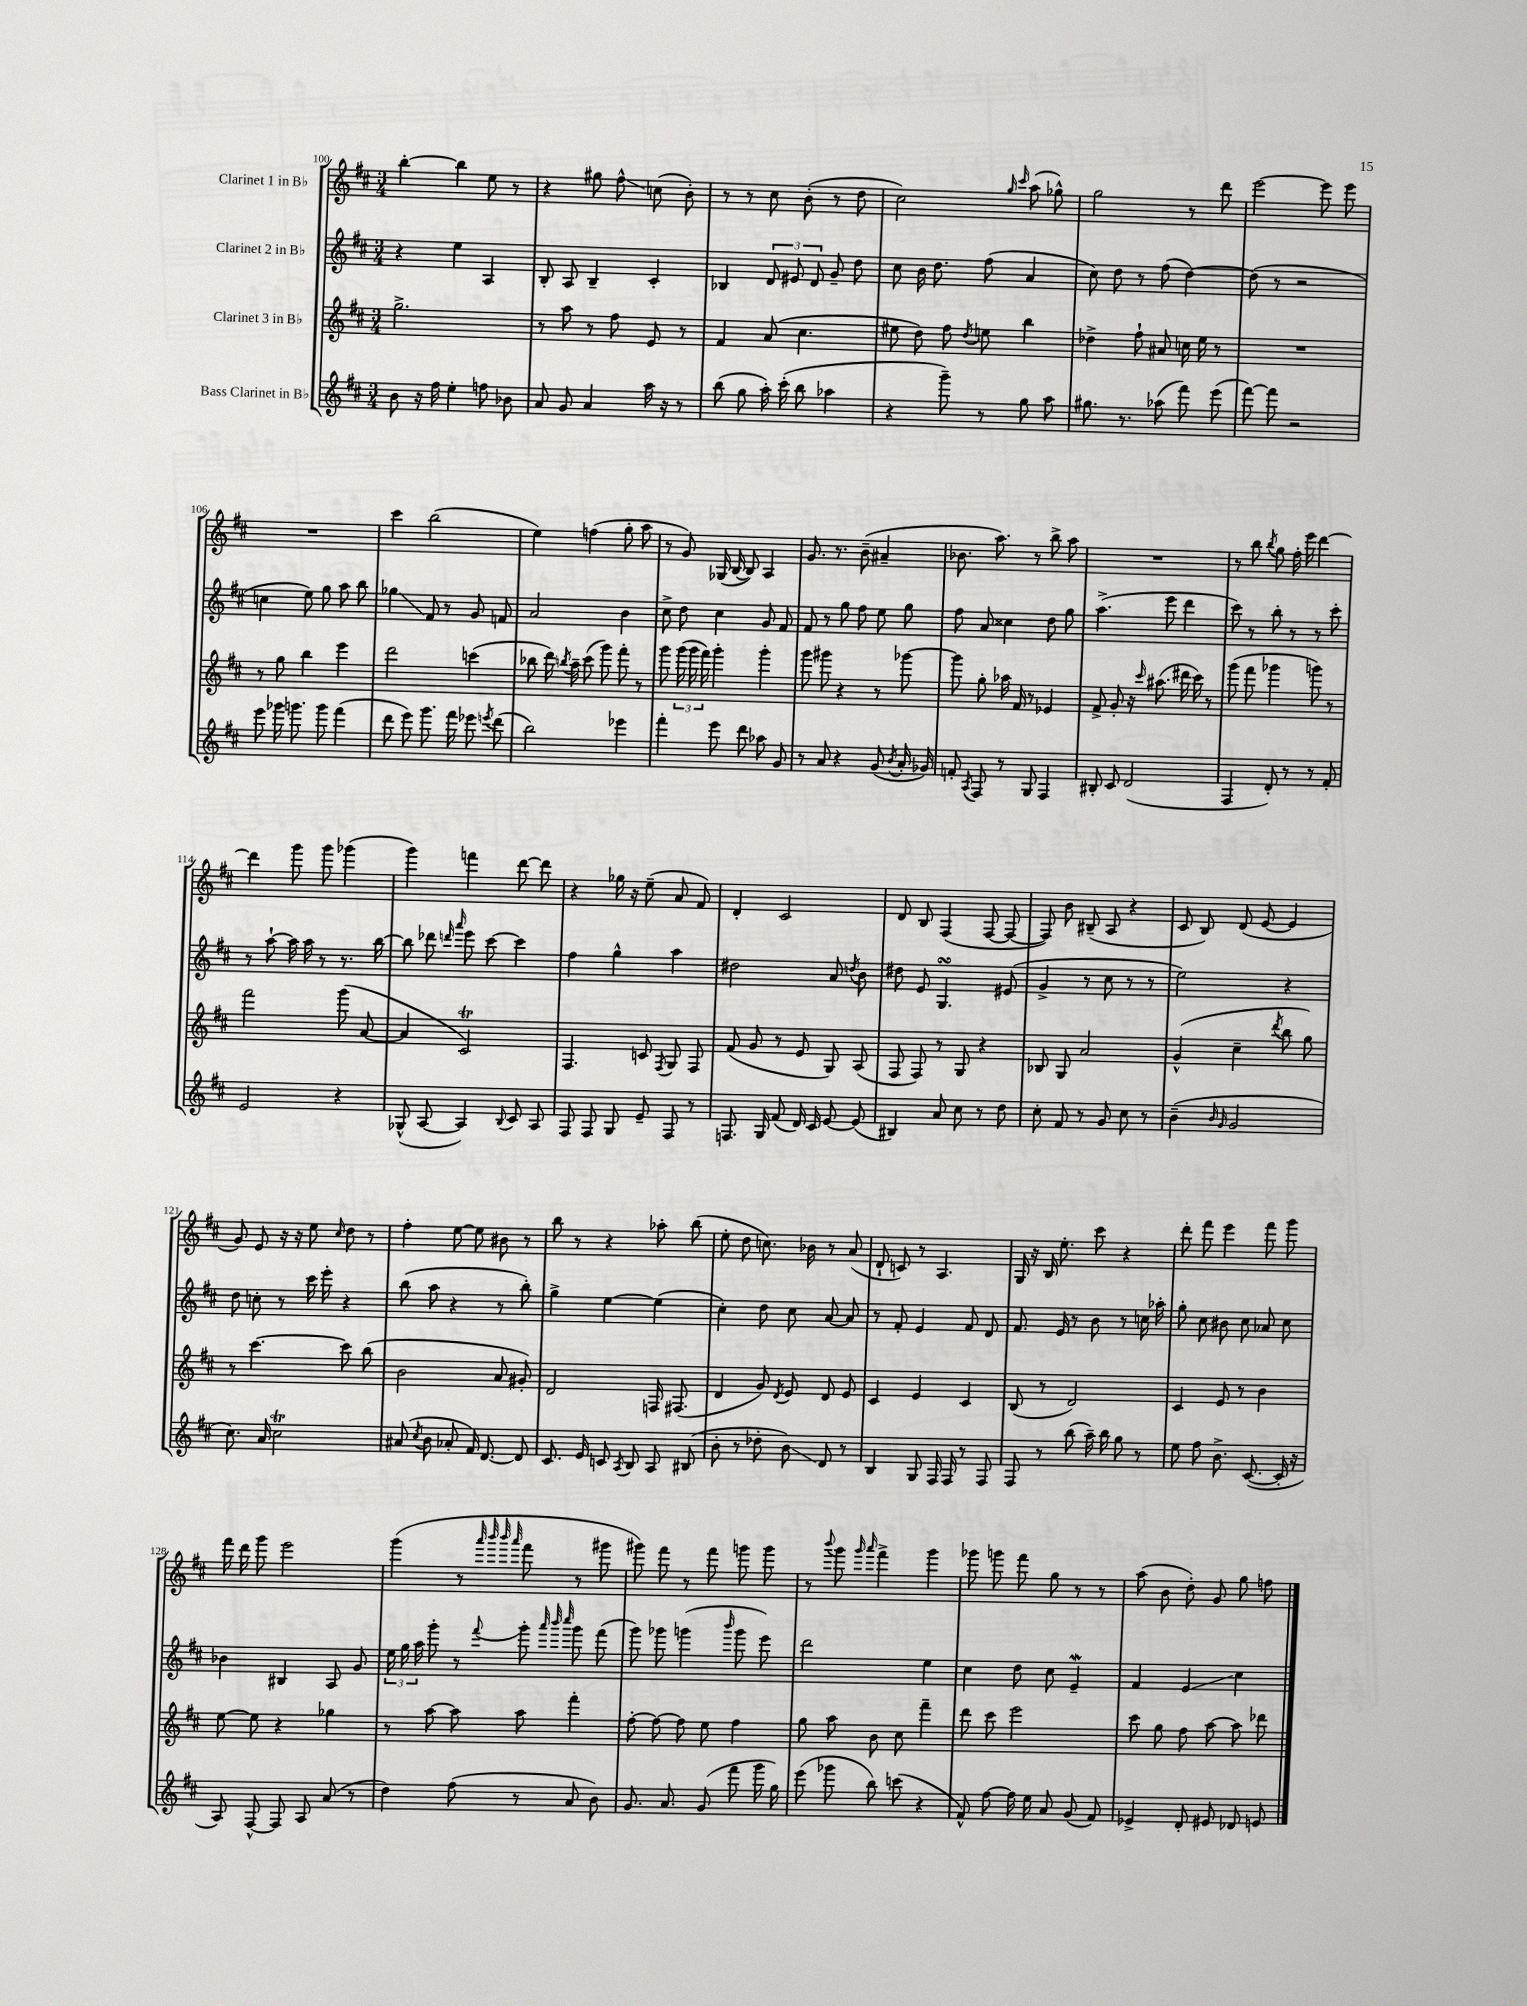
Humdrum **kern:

**kern	**kern	**kern	**kern
*staff4	*staff3	*staff2	*staff1
*clefG2	*clefG2	*clefG2	*clefG2
*k[f#c#]	*k[f#c#]	*k[f#c#]	*k[f#c#]
*M3/4	*M3/4	*M3/4	*M3/4
8b	2.gg^	4r	[4bb'
16r	.	.	.
16ff#	.	.	.
4ee'	.	4ee	4bb]
8ff	.	4A	8ee
8b-	.	.	8r
=	=	=	=
8a	8r	8B'	4r
8g	8aa	8A	.
4a	8r	4B~	8gg#
.	8ff#	.	8ff#^^
16aa	8e	4c#'	(8cc
16r	.	.	.
8r	8r	.	8b')
=	=	=	=
(8bb	4f#	4B-	8r
8gg	.	.	8r
16aa')	(8a	12d	8cc#
(16ccc#'	.	.	.
.	.	12e#	.
8bb	4.cc#	.	(8b'
.	.	12d	.
4aa-	.	8g~	8r
.	.	8dd	8dd
=	=	=	=
4r	8ee#	8cc#	2cc#)
.	8dd)	16b	.
.	.	8.dd	.
8ggg~)	8ff#	.	.
.	8qdd	.	.
8r	8ee	(8ff#	.
.	.	.	16qqgg
.	.	.	16qqccc#
8gg	4bb	4a	(8aa
8aa	.	.	8gg-^^)
=	=	=	=
8.gg#	4dd-^	8cc#)	2gg
.	.	8dd	.
8.r	.	.	.
.	8ff#`	8r	.
(8aa-	8a#	(8ff#	.
8fff#)	16cc	[4dd)	8r
.	16ee	.	.
(8eee	8r	.	8ddd
=	=	=	=
[8fff#)	2.r	(8dd]	[2eee
8fff#]	.	8r	.
2r	.	2r	.
.	.	.	8eee]
.	.	.	8eee
=	=	=	=
8eee	8r	4cc	2.r
16ggg-	8gg	.	.
8.ggg	.	.	.
.	4bb	8ee)	.
8ggg	.	8gg	.
(4fff#	4eee	8aa	.
.	.	8bb	.
=	=	=	=
8ddd	2ddd	4gg-	4ccc#
8eee)	.	.	.
8.ggg	.	8f#	(2bb
.	.	8r	.
16fff#	.	.	.
8eee-	(4ccc	8g	.
8qeee	.	.	.
(8ddd	.	8f	.
=	=	=	=
2bb)	8bb-	2a	4ee)
.	16ddd)	.	.
.	8qbb	.	.
.	16aa~	.	.
.	(8ccc#	.	(4ff
.	8ggg)	.	.
4eee-	8fff#'	4b	8gg'
.	8r	.	8aa
=	=	=	=
4fff#'	8ggg	8cc#^	8r
.	(24ggg	8dd	8g)
.	24ggg	.	.
.	24fff#)	.	.
8eee	4ggg'	4cc#	(16G-
.	.	.	[16B
8ddd	.	.	8B])
8aa-	4ggg'	8g	4A
8g	.	8f#	.
=	=	=	=
8r	8ggg	8f#	8.g
8a	8ggg#	8r	.
.	.	.	8.r
4r	4r	8gg	.
.	.	8ff#	(8b~
(8g	8r	8ee	4a#~
8qb	.	.	.
16a'	[8ggg-	8gg	.
16g-)	.	.	.
=	=	=	=
8f'	8ggg-]	8ff#	8.b-
8qA	.	.	.
8F#	8gg'	8a	.
.	.	.	8.aa)
8r	16aa-	4cc##	.
.	16f#	.	.
8G	8r	.	8r
4F#	4e-	8dd	8bb^
.	.	8gg	8aa
=	=	=	=
8B#'	8f#^	(4.aa^	2.r
8c#	8g'	.	.
(2d	16r	.	.
.	16qqccc#	.	.
.	(8.aa#	.	.
.	.	8eee	.
.	16ddd#	4ddd	.
.	16ccc#)	.	.
.	8r	.	.
=	=	=	=
4F#	(8ggg	8ccc#)	8r
.	8fff#	8r	8bb
.	.	.	8qbb
8d')	4ggg-	8bb'	8gg
8r	.	8r	16ff#'
.	.	.	16eee
8r	8ggg)	8r	[4ddd
8f#'	8r	8ccc#'	.
=	=	=	=
2e	2fff#	8r	4ddd]
.	.	[8aa`	.
.	.	16aa]	8ggg
.	.	16aa	.
.	.	8r	8ggg
4r	(8ggg	8.r	(4ggg-
.	[8a	.	.
.	.	[16bb	.
=	=	=	=
(8G-^^	4a]	8bb]	4ggg)
[8A	.	8ddd-	.
.	.	16qqddd	.
.	.	16qqaaa	.
4A])	2c#)	8eee	4fff
.	.	[8ccc#	.
8qqB	.	.	.
8c#	.	4ccc#]	[8ddd
8A	.	.	8ddd]
=	=	=	=
8F#	4.F#	4ff#	4r
8F#	.	.	.
8G	.	4gg^^	16gg-
.	.	.	16r
8e~	8c	.	(8ee~
.	8qF#	.	.
8F#	8G	4aa	8a
8r	8F#	.	8f#)
=	=	=	=
8.F	(8f#	2dd#	4d'
.	8g	.	.
16G	.	.	.
(8f#	8r	.	2c#
16d)	8e	.	.
16c#	.	.	.
[8e	8G)	8a	.
.	.	8qdd	.
(8e]	(8A	8b	.
=	=	=	=
4B#)	8F#	8dd#	8d
.	8F#)	8e	8B
8a	8r	4.G	(4F#
8cc#	8G	.	.
8r	4r	.	[8F#
8dd	.	(8e#	8F#_
=	=	=	=
8cc#'	8B-	4g^	8F#])
8f#	8G	.	8b
8r	2a	8r	(8B#~
8g	.	8cc#	8A
8cc#	.	8r	4r
8r	.	8r	.
=	=	=	=
(4b~	(4g^^	2ee)	8c#
.	.	.	8B)
16qqb	.	.	.
16qqg	.	.	.
2g	4cc#~	.	(8d
.	.	.	[8e
.	8qddd	.	.
.	8bb	4r	4e]
.	8gg)	.	.
=	=	=	=
8.cc#)	8r	8dd	8g)
.	[4.ccc#	8cc'	8e
16a	.	.	.
2cc#	.	8r	16r
.	.	.	16r
.	.	16ccc#	8ee
.	.	16eee'	.
.	.	.	16qqcc#
.	8ccc#]	4r	8dd
.	(8bb	.	8r
=	=	=	=
(8a#	2b	(8bb	4ff#'
8qcc#	.	.	.
8b	.	8aa	.
8a-'	.	4r	[8ee
16f#)	.	.	8ee]
[8.d	.	.	.
.	8a	8r	8b#
8d]	8g#')	8bb')	8r
=	=	=	=
8.c#	2d	4gg^	8bb
.	.	.	8r
16e	.	.	.
8c	.	[4ee	4r
8qA	.	.	.
8B	.	.	.
8A	16F	(4ee]	8aa-'
.	(8.F#	.	.
(8B#	.	.	(8bb
=	=	=	=
8b'	4d	4cc#')	8ee'
8r	.	.	8dd
8dd-'	8g)	8dd	8.cc)
.	8qd	.	.
8b)	8e	8cc#	.
.	.	.	16b-
8d	8d	[8a	8r
8r	8e	8a]	(8a
=	=	=	=
4B	4c#	8r	8d`
.	.	8f#'	8c)
8G	4e	4e	8r
16F#	.	.	4.A
16F#	.	.	.
8r	4c#	8f#	.
8F#	.	8d	.
=	=	=	=
8F#	(8B	8.f#	16G
.	.	.	16r
8r	8r	.	16B
.	.	16e	8.ee'
(8bb	2d)	8r	.
16aa~)	.	8b	8ccc#
16bb	.	.	.
8gg	.	8r	4r
8r	.	16cc	.
.	.	16aa-'	.
=	=	=	=
8ee	4c#	8gg'	8ddd'
8ff#	.	8cc#	8fff#
8.b^	8e	8b#	4eee
.	8r	8cc#	.
([8.c#	.	.	.
.	4b	8a-	8fff#
16c#']	.	8cc#	8ggg
16r	.	.	.
=	=	=	=
8A)	[8ee	4b-	16fff#
.	.	.	16ddd
[8F#^^	8ee]	.	8ggg
8F#]	4r	4B#	2eee
8A	.	.	.
(8a	4gg-	8A	.
8r	.	8g	.
=	=	=	=
4dd)	8r	24ee	(4ggg
.	.	24gg	.
.	.	24aa	.
.	[8aa	8ggg'	.
(8ff#	8aa]	8r	8r
.	.	.	32qqaaa
.	.	.	32qqbbb
.	.	.	32qqbbb
.	.	8qqfff#	32qqaaa
8r	8aa	8ggg'	8fff#
.	.	32qqaaa	.
.	.	32qqbbb	.
.	.	32qqcccc#	.
8a	4fff#'	8ggg	8r
8b)	.	(8fff#	8ggg#
=	=	=	=
8.g	[8ff#'	8ggg)	8ggg#)
.	8ff#_	8ggg-	8fff#
8.a	.	.	.
.	8ff#]	(4ggg	8r
(8g	8ee	.	8fff#
.	.	16qqbbb	.
8fff#	4ff#	8ggg	8ggg
16ggg	.	8eee)	8ggg
16gg)	.	.	.
=	=	=	=
(8eee	8gg	2ddd	8r
.	.	.	8qqbbb
8ggg-	8aa	.	8ggg
.	.	.	16qqggg
.	.	.	16qqaaa
8bb)	8b	.	4fff#^
(8ccc	8cc#	.	.
4r	4fff#~	4ee	4ggg
=	=	=	=
8f#^^)	8ddd	4cc#	8ggg-
[8ff#	8ccc#	.	8ggg
16ff#]	2eee	8dd	8fff#
16ee	.	.	.
8a	.	8cc#	8gg
(8g	.	4e~	8r
8f#)	.	.	8r
=	=	=	=
4e-^	8ccc#	4f#	(8aa
.	8gg	.	8b
8d'	8ff#	4e	8dd')
8e#	[8aa	.	8g
8d-	8aa]	4cc#	8gg
8e	8ddd-	.	8ff
==	==	==	==
*-	*-	*-	*-
